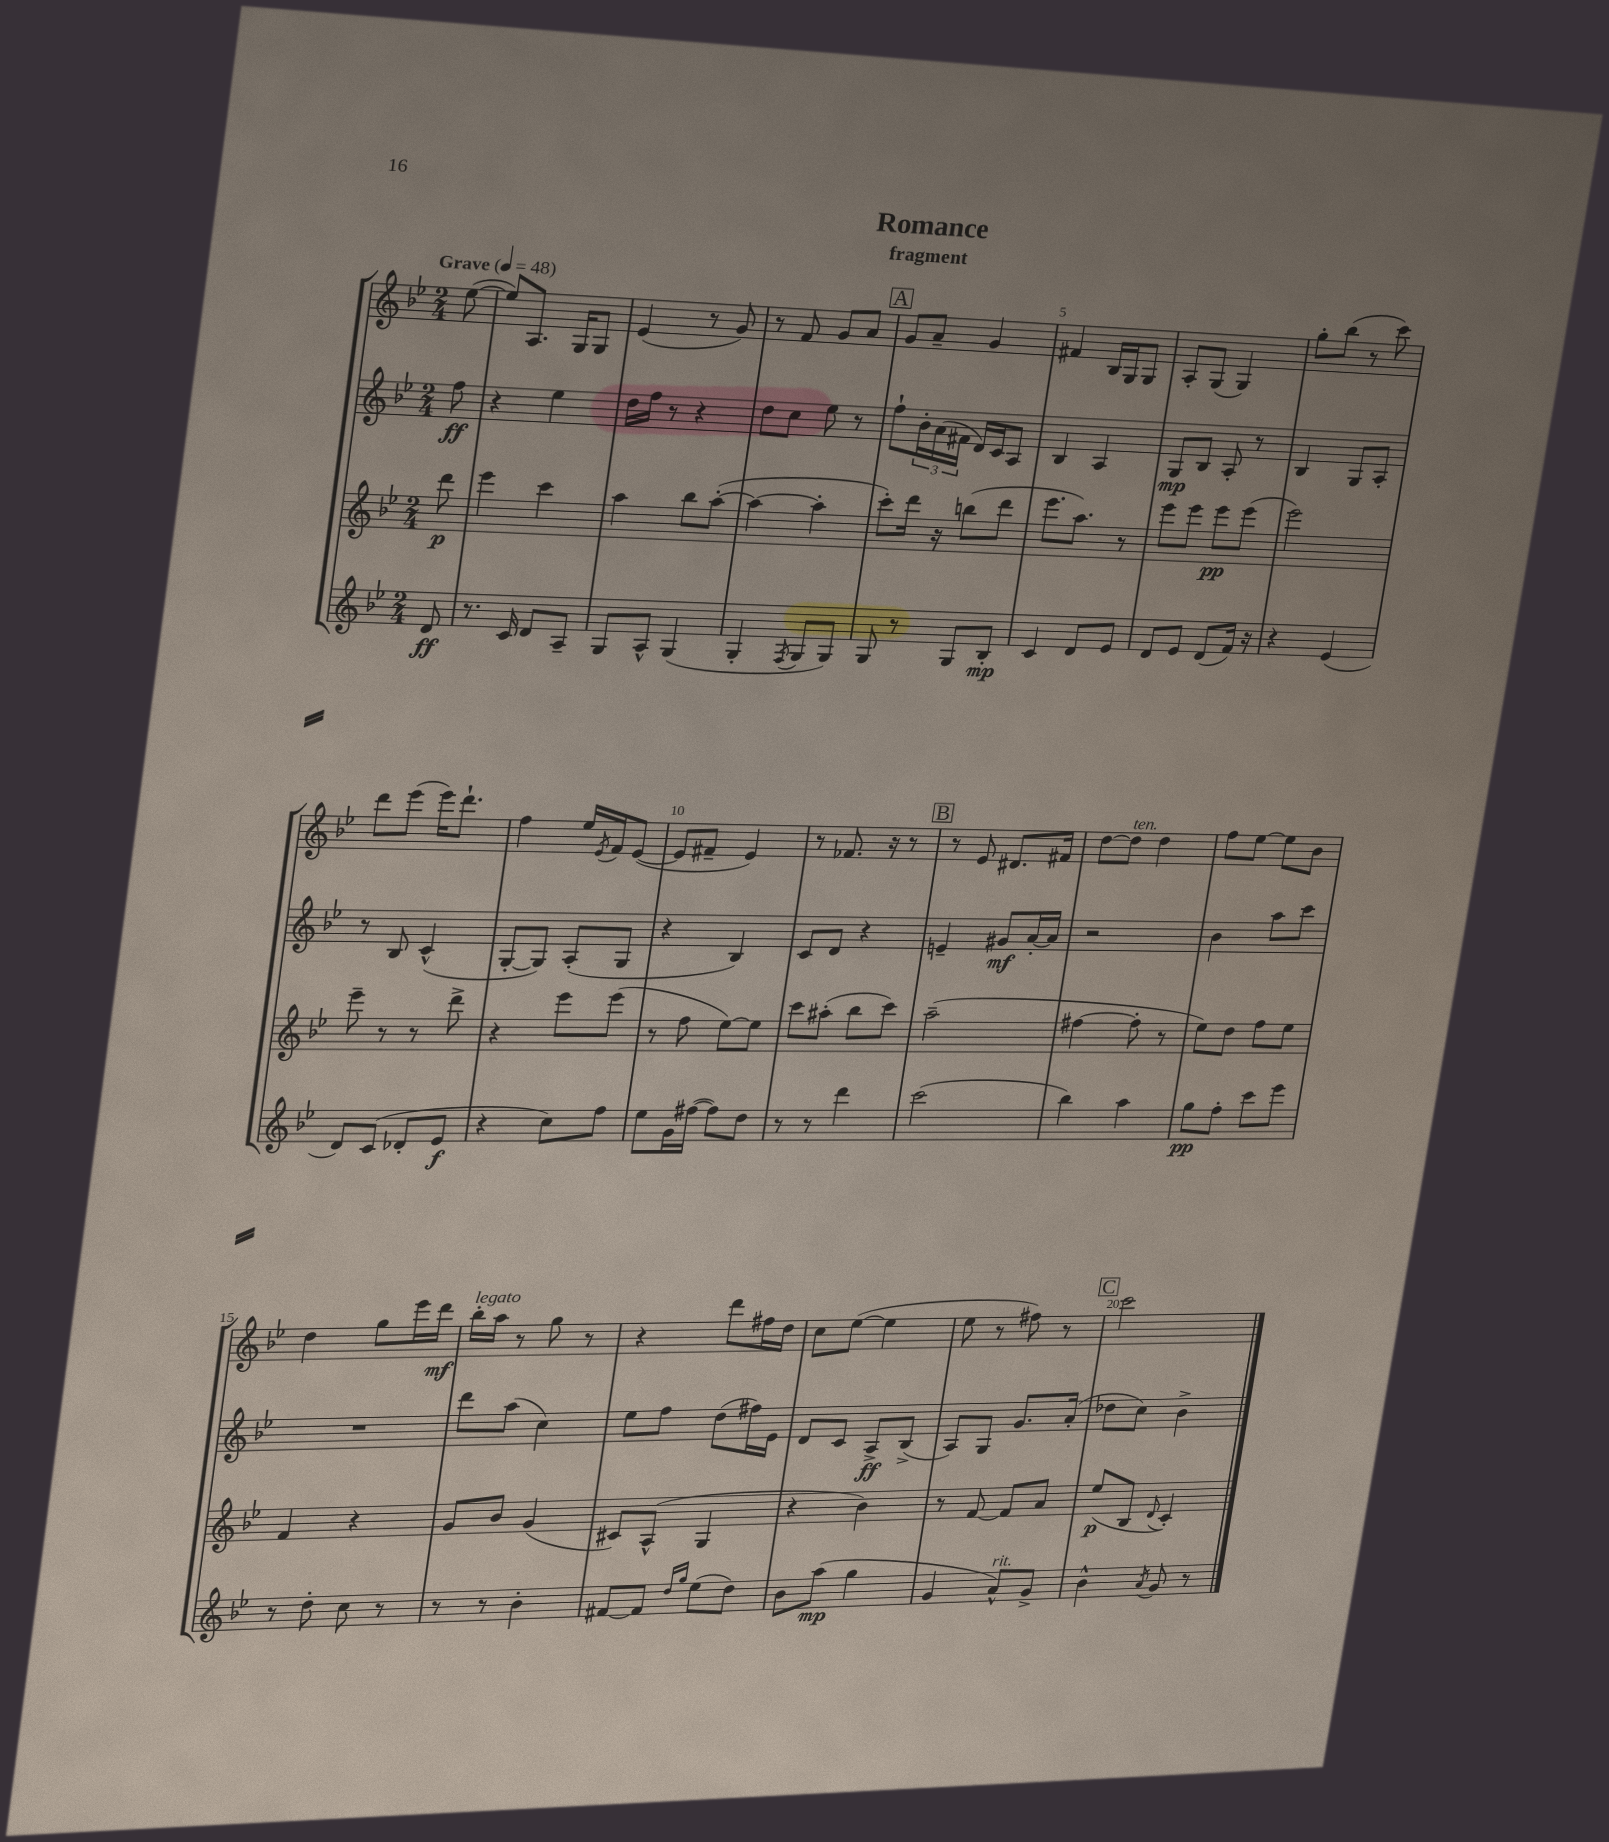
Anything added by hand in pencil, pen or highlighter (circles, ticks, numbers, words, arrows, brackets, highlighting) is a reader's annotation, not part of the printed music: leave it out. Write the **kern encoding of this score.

**kern	**kern	**kern	**kern
*staff4	*staff3	*staff2	*staff1
*clefG2	*clefG2	*clefG2	*clefG2
*k[b-e-]	*k[b-e-]	*k[b-e-]	*k[b-e-]
*M2/4	*M2/4	*M2/4	*M2/4
*MM48	*MM48	*MM48	*MM48
8d	8ddd	8ff	([8ee-
=	=	=	=
8.r	4eee-	4r	8ee-])
.	.	.	8.A
16c	.	.	.
8d	4ccc	4ee-	.
.	.	.	16G
8A~	.	.	8G
=	=	=	=
8G	4aa	16dd	(4e-
.	.	16ff	.
8A^^	.	8r	.
(4G	8bb-	4r	8r
.	([8aa'	.	8g)
=	=	=	=
4G'	4aa_	8dd	8r
.	.	8cc	8f
8qF	.	.	.
8G	4aa']	8ee-	8g
8G)	.	8r	8a
=	=	=	=
8G	8ccc')	8ff`	8g
8r	16ddd	24b-'	8a~
.	.	(24a	.
.	16r	.	.
.	.	24f#	.
8G	(8bb	16d)	4g
.	.	16c	.
8B-'	8ddd	8A	.
=	=	=	=
4c	8.eee-	4B-	4f#
.	8.aa)	.	.
8d	.	4A	16B-
.	.	.	16G
8e-	8r	.	8G
=	=	=	=
8d	8eee-	8G	8A'
8e-	8eee-	8B-	(8G
(8d	8eee-	8A'	4G)
16f)	(8eee-	8r	.
16r	.	.	.
=	=	=	=
4r	2eee-)	4B-	8gg'
.	.	.	(8bb-
(4e-	.	8G	8r
.	.	8A'	8ccc)
=	=	=	=
8d)	8eee-~	8r	8ddd
(8c	8r	8B-	(8eee-
8d-'	8r	(4c^^	16eee-)
.	.	.	8.ddd`
8e-	8ddd^	.	.
=	=	=	=
4r	4r	[8G'	4ff
.	.	8G])	.
8cc)	8eee-	(8A'	16ee-
.	.	.	8qe-
.	.	.	16f
8ff	(8eee-	8G	([8e-
=	=	=	=
8ee-	8r	4r	8e-]
16g	8ff	.	8f#~
([16ff#	.	.	.
8ff#])	[8ee-)	4B-)	4e-)
8dd	8ee-]	.	.
=	=	=	=
8r	8ccc	8c	8r
8r	(8aa#'	8d	8.f-
4ddd	8bb-	4r	.
.	.	.	16r
.	8ccc)	.	8r
=	=	=	=
(2ccc	(2aa~	4e~	8r
.	.	.	8e-
.	.	8g#	8.d#
.	.	[16a'	.
.	.	16a]	16f#
=	=	=	=
4bb-)	[4ff#	2r	[8dd
.	.	.	8dd]
4aa	8ff#']	.	4dd
.	8r	.	.
=	=	=	=
8gg	8ee-)	4b-	8ff
8ff'	8dd	.	[8ee-
8ccc	8ff	8aa	8ee-]
8eee-	8ee-	8ccc	8b-
=	=	=	=
8r	4f	2r	4dd
8dd'	.	.	.
8cc	4r	.	8gg
8r	.	.	16eee-
.	.	.	16ddd
=	=	=	=
8r	8g	8ddd	16bb-'
.	.	.	16aa
8r	8b-	(8aa	8r
4b-'	(4g	4cc)	8gg
.	.	.	8r
=	=	=	=
[8f#	8c#)	8ee-	4r
8f#]	(8A^^	8ff	.
16qqdd	.	.	.
16qqgg	.	.	.
(8ee-	4G	(8dd	8ddd
8dd)	.	16ff#)	16ff#
.	.	16e-	16dd
=	=	=	=
8b-	4r	8d	8cc
(8aa	.	8c	([8ee-
4gg	4b-)	8A^	4ee-]
.	.	(8B-^	.
=	=	=	=
4g	8r	8A)	8ee-
.	[8f	8G	8r
8a^^)	8f]	8.g	8ff#)
8g^	8a	.	8r
.	.	(16a'	.
=	=	=	=
4b-^^	(8ee-	8dd-	2ccc
.	8B-	8cc)	.
8qa	8qqd	.	.
8g	4c')	4b-^	.
8r	.	.	.
==	==	==	==
*-	*-	*-	*-
